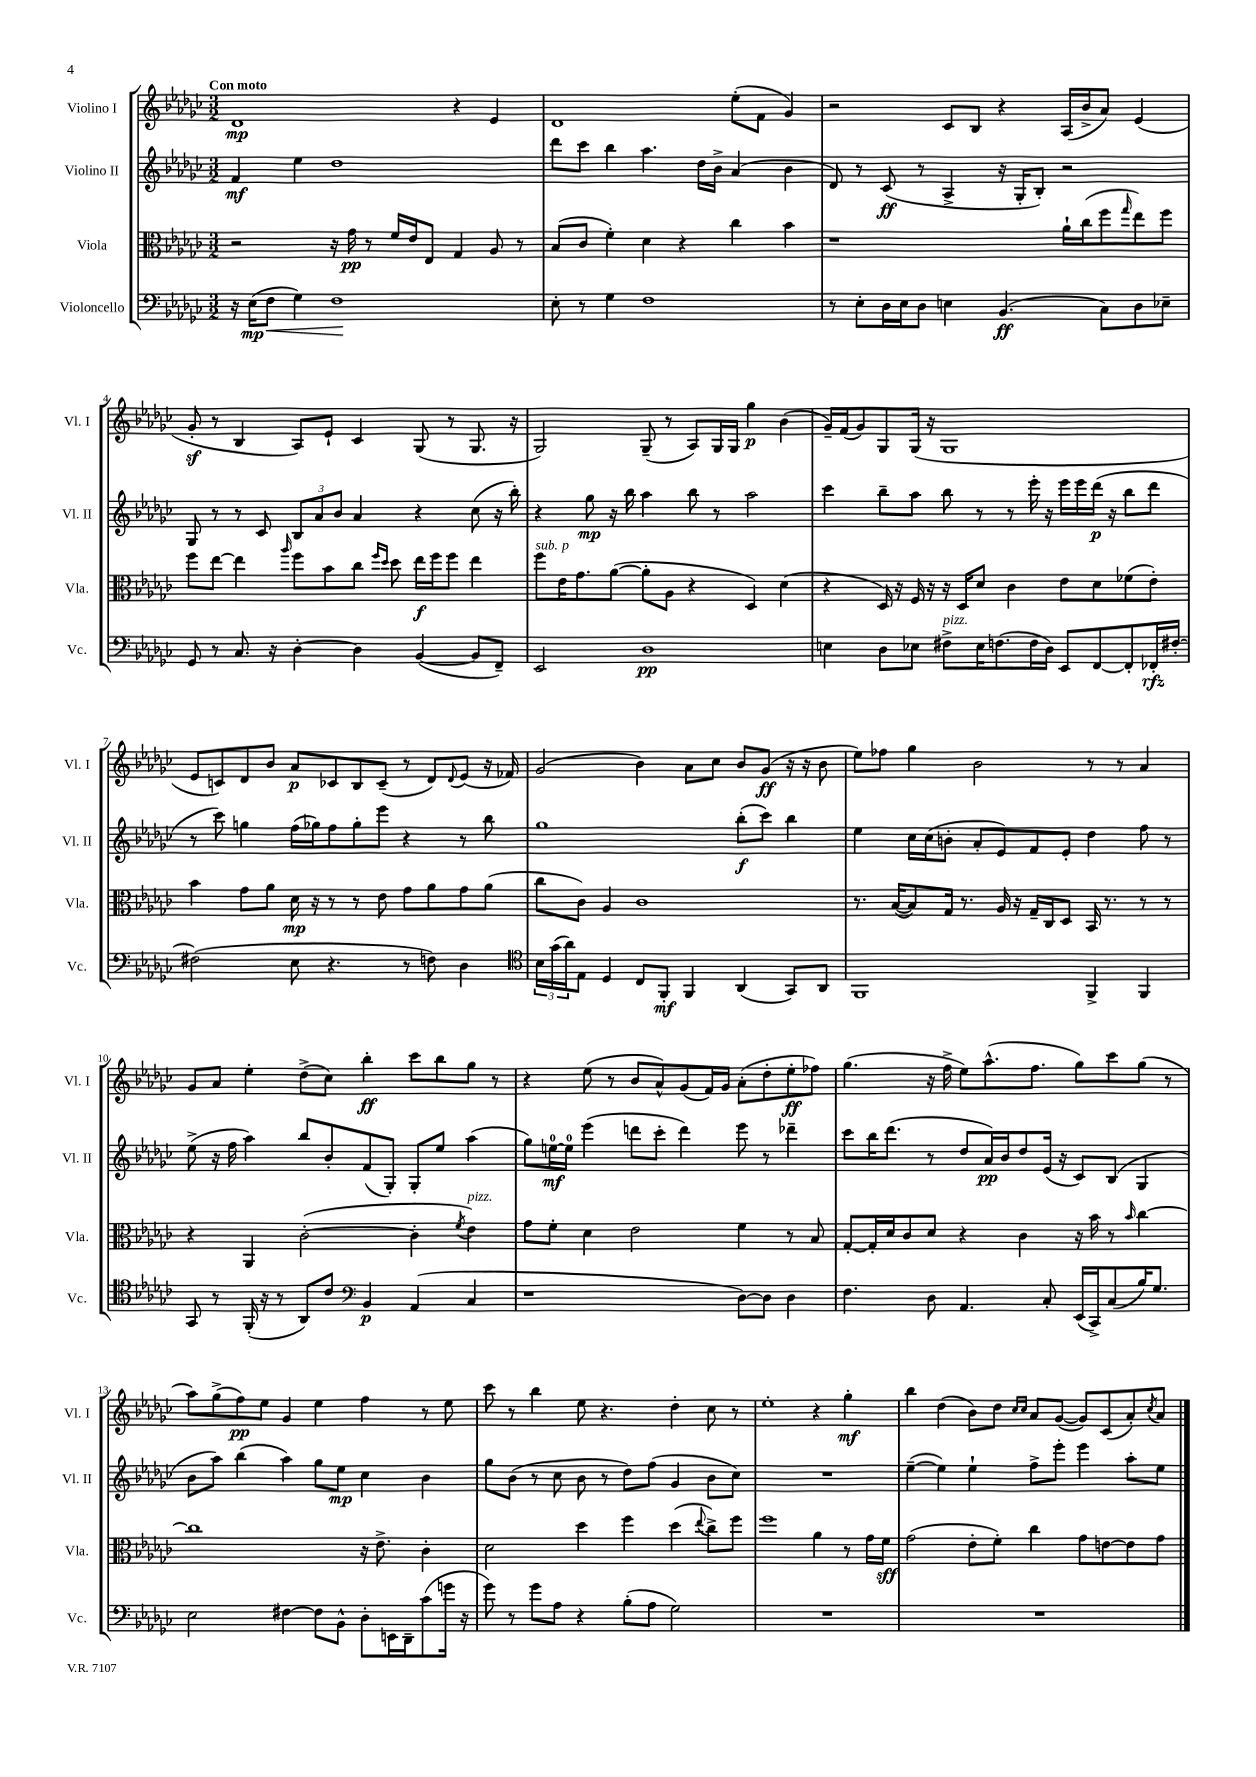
<<
\new StaffGroup <<
\new Staff = "s0" \with { instrumentName = "Violino I" shortInstrumentName = "Vl. I" } {
    \clef treble \key ges \major \numericTimeSignature \time 3/2 \tempo "Con moto"
    des'1\mp r4 ees'4 |
    des'1 ees''8-.( f'8 ges'4) |
    r2 ces'8 bes8 r4 aes16( bes'16-> aes'8) ees'4( |
    ges'8-.\sf r8 bes4 aes8) ees'8-! ces'4 ges8( r8 ges8. r16 |
    ges2) ges8--( r8 aes8) ges16 ges16 ges''4\p bes'4( |
    ges'16--) f'16( ges'8) ges8 ges16( r16 ges1 |
    ees'8 c'8) des'8 bes'8 aes'8\p ces'8 bes8 ces'8--( r8 des'8) \appoggiatura { des'8 } ees'8( r16 fes'16) |
    ges'2( bes'4) aes'8 ces''8 bes'8 ges'8\ff( r16 r16 bes'8 |
    ees''8) fes''8 ges''4 bes'2 r8 r8 aes'4 |
    ges'8 aes'8 ees''4-. des''8->( ces''8) bes''4-.\ff ces'''8 bes''8 ges''8 r8 |
    r4 ees''8( r8 bes'8 aes'8-^) ges'8( f'16) ges'16 aes'8-.( des''8-. ees''8-.\ff fes''8) |
    ges''4.( r16 f''16-> ees''8) aes''8.-^( f''8. ges''8) ces'''8 ges''8( r8 |
    aes''8) ges''8->( f''8\pp) ees''8 ges'4 ees''4 f''4 r8 ees''8 |
    ces'''8 r8 bes''4 ees''8 r4. des''4-. ces''8 r8 |
    ees''1-. r4 ges''4-.\mf |
    bes''4 des''4( bes'8) des''8 \grace { ces''16 ces''16 } aes'8 ges'8~( ges'8) ces'8( aes'8-.) \acciaccatura { ces''8 } aes'8 \bar "|." |
}
\new Staff = "s1" \with { instrumentName = "Violino II" shortInstrumentName = "Vl. II" } {
    \clef treble \key ges \major \numericTimeSignature \time 3/2
    f'4\mf ees''4 des''1 |
    des'''8 ces'''8 bes''4 aes''4. des''16 bes'16-> aes'4( bes'4 |
    des'8) r8 ces'8\ff( r8 aes4-> r16 ges16-. bes8-.) r2 |
    ges8 r8 r8 ces'8 \tuplet 3/2 { bes8 aes'8 bes'8 } aes'4 r4 ces''8( r16 bes''16-.) |
    r4 ges''8\mp r16 bes''16 aes''4 bes''8 r8 aes''2 |
    ces'''4 bes''8-- aes''8 bes''8 r8 r8 ees'''16-. r16 ees'''16 ees'''16 des'''16\p( r16 bes''8 des'''8 |
    r8 ces'''8) g''4 f''16( ges''16) f''8 ges''8-. ees'''8 r4 r8 bes''8 |
    ges''1 bes''8-.\f( ces'''8) bes''4 |
    ees''4 ces''16 ces''16( b'8-. aes'8-. ees'8) f'8 ees'8-. des''4 f''8 r8 |
    ees''8->( r16 f''16 aes''4) bes''8 bes'8-. f'8( ges8-.) ges8-. ees''8 aes''4( |
    ges''8) e''16-0~\mf e''16-0 ees'''4( d'''8 ces'''8-. d'''4) ees'''8 r8 des'''4-- |
    ces'''8 bes''16 des'''8.( r8 des''8 aes'16\pp) bes'16 des''8 ees'16( r16 ces'8) bes8( ges4 |
    bes'8 aes''8) bes''4( aes''4) ges''8 ees''8\mp ces''4 bes'4 |
    ges''8 bes'8( r8 ces''8 bes'8 r8 des''8) f''8( ges'4 bes'8 ces''8) |
    R1. |
    ees''4~--( ees''4) ees''4-! f''8-> ees'''8-. ees'''4 aes''8-. ees''8 \bar "|." |
}
\new Staff = "s2" \with { instrumentName = "Viola" shortInstrumentName = "Vla." } {
    \clef alto \key ges \major \numericTimeSignature \time 3/2
    r2 r16 ges'16\pp r8 f'16 ees'16 ees8 ges4 aes8 r8 |
    bes8( ces'8 f'4-.) des'4 r4 ces''4 bes'4 |
    r1 aes'16-! ces''16( f''8 \grace { ges''16 } ees''8) f''8 |
    f''8 ees''8~ ees''4 \grace { aes''16 } f''8 bes'8 ces''8 \grace { f''16 des''16 } des''8 ees''16\f f''16 f''8 ees''4 |
    f''8^\markup { \italic "sub. p" } ees'16 ges'8. aes'8~( aes'8-. aes8 r4 des4) des'4( |
    r4 des16) r16 f16 r16 r16 des16 des'8 ces'4 ees'8 des'8 fes'8( ees'8-.) |
    bes'4 ges'8 aes'8 des'16\mp r16 r8 r8 ees'8 ges'8 aes'8 ges'8 aes'8( |
    ces''8 ces'8) aes4 ces'1 |
    r8. bes16~( bes8) ges16 r8. aes16 r16 ges16-- ces16 des8 bes,16 r8. r8 r8 |
    r4 aes,4 ces'2~-.( ces'4-. \acciaccatura { f'8 } ees'4^\markup { \italic "pizz." }) |
    ges'8 f'8-. des'4 ees'2 f'4 r8 bes8 |
    ges8~-. ges16-. des'16 ces'8 des'8 r4 ces'4 r16 bes'16 r8 \grace { bes'16 } ces''4~ |
    ces''1 r16 ees'8.-> ces'4-. |
    des'2 des''4 f''4 des''4( \appoggiatura { ees''8 } ces''8->) f''8 |
    f''1 aes'4 r8 ges'16 f'16\sff |
    ges'2( ees'8-. f'8-.) ces''4 ges'8 e'8~ e'8 ges'8 \bar "|." |
}
\new Staff = "s3" \with { instrumentName = "Violoncello" shortInstrumentName = "Vc." } {
    \clef bass \key ges \major \numericTimeSignature \time 3/2
    r16 ees16\mp( f8\< ges4) f1\! |
    ees8-. r8 ges4 f1 |
    r8 ees8-. des16 ees16 des8 e4 bes,4.\ff( ces8) des8 ees8-- |
    ges,8 r8 ces8. r16 des4~-. des4 bes,4~( bes,8 f,8--) |
    ees,2 des1\pp |
    e4 des8 ees8 fis8->^\markup { \italic "pizz." } ees16 f8.( f16 des16) ees,8 f,8~ f,8-. fes,16-.\rfz fis16~-. |
    fis2( ees8 r4. r8 f8) des4 |
    \clef tenor \tuplet 3/2 { bes16 ges'16( aes'16) } ees8 des4 ces8 f,8-.\mf f,4 aes,4( ges,8) aes,8 |
    f,1 f,4-> f,4 |
    ges,8 r8 f,16-.( r16 r8 aes,8) ces'8 \clef bass bes,4\p aes,4( ces4 |
    r1 des8~) des8 des4 |
    f4. des8 aes,4. ces8-. ees,16( ces,16->) ces8( bes16) ges8. |
    ees2 fis4~ fis8 bes,8-^ des8-. e,16 des,16-- ces'8( g'16 r16 |
    ges'8) r8 ges'8 aes8 r4 bes8-.( aes8 ges2) |
    R1. |
    R1. \bar "|." |
}
>>
>>
